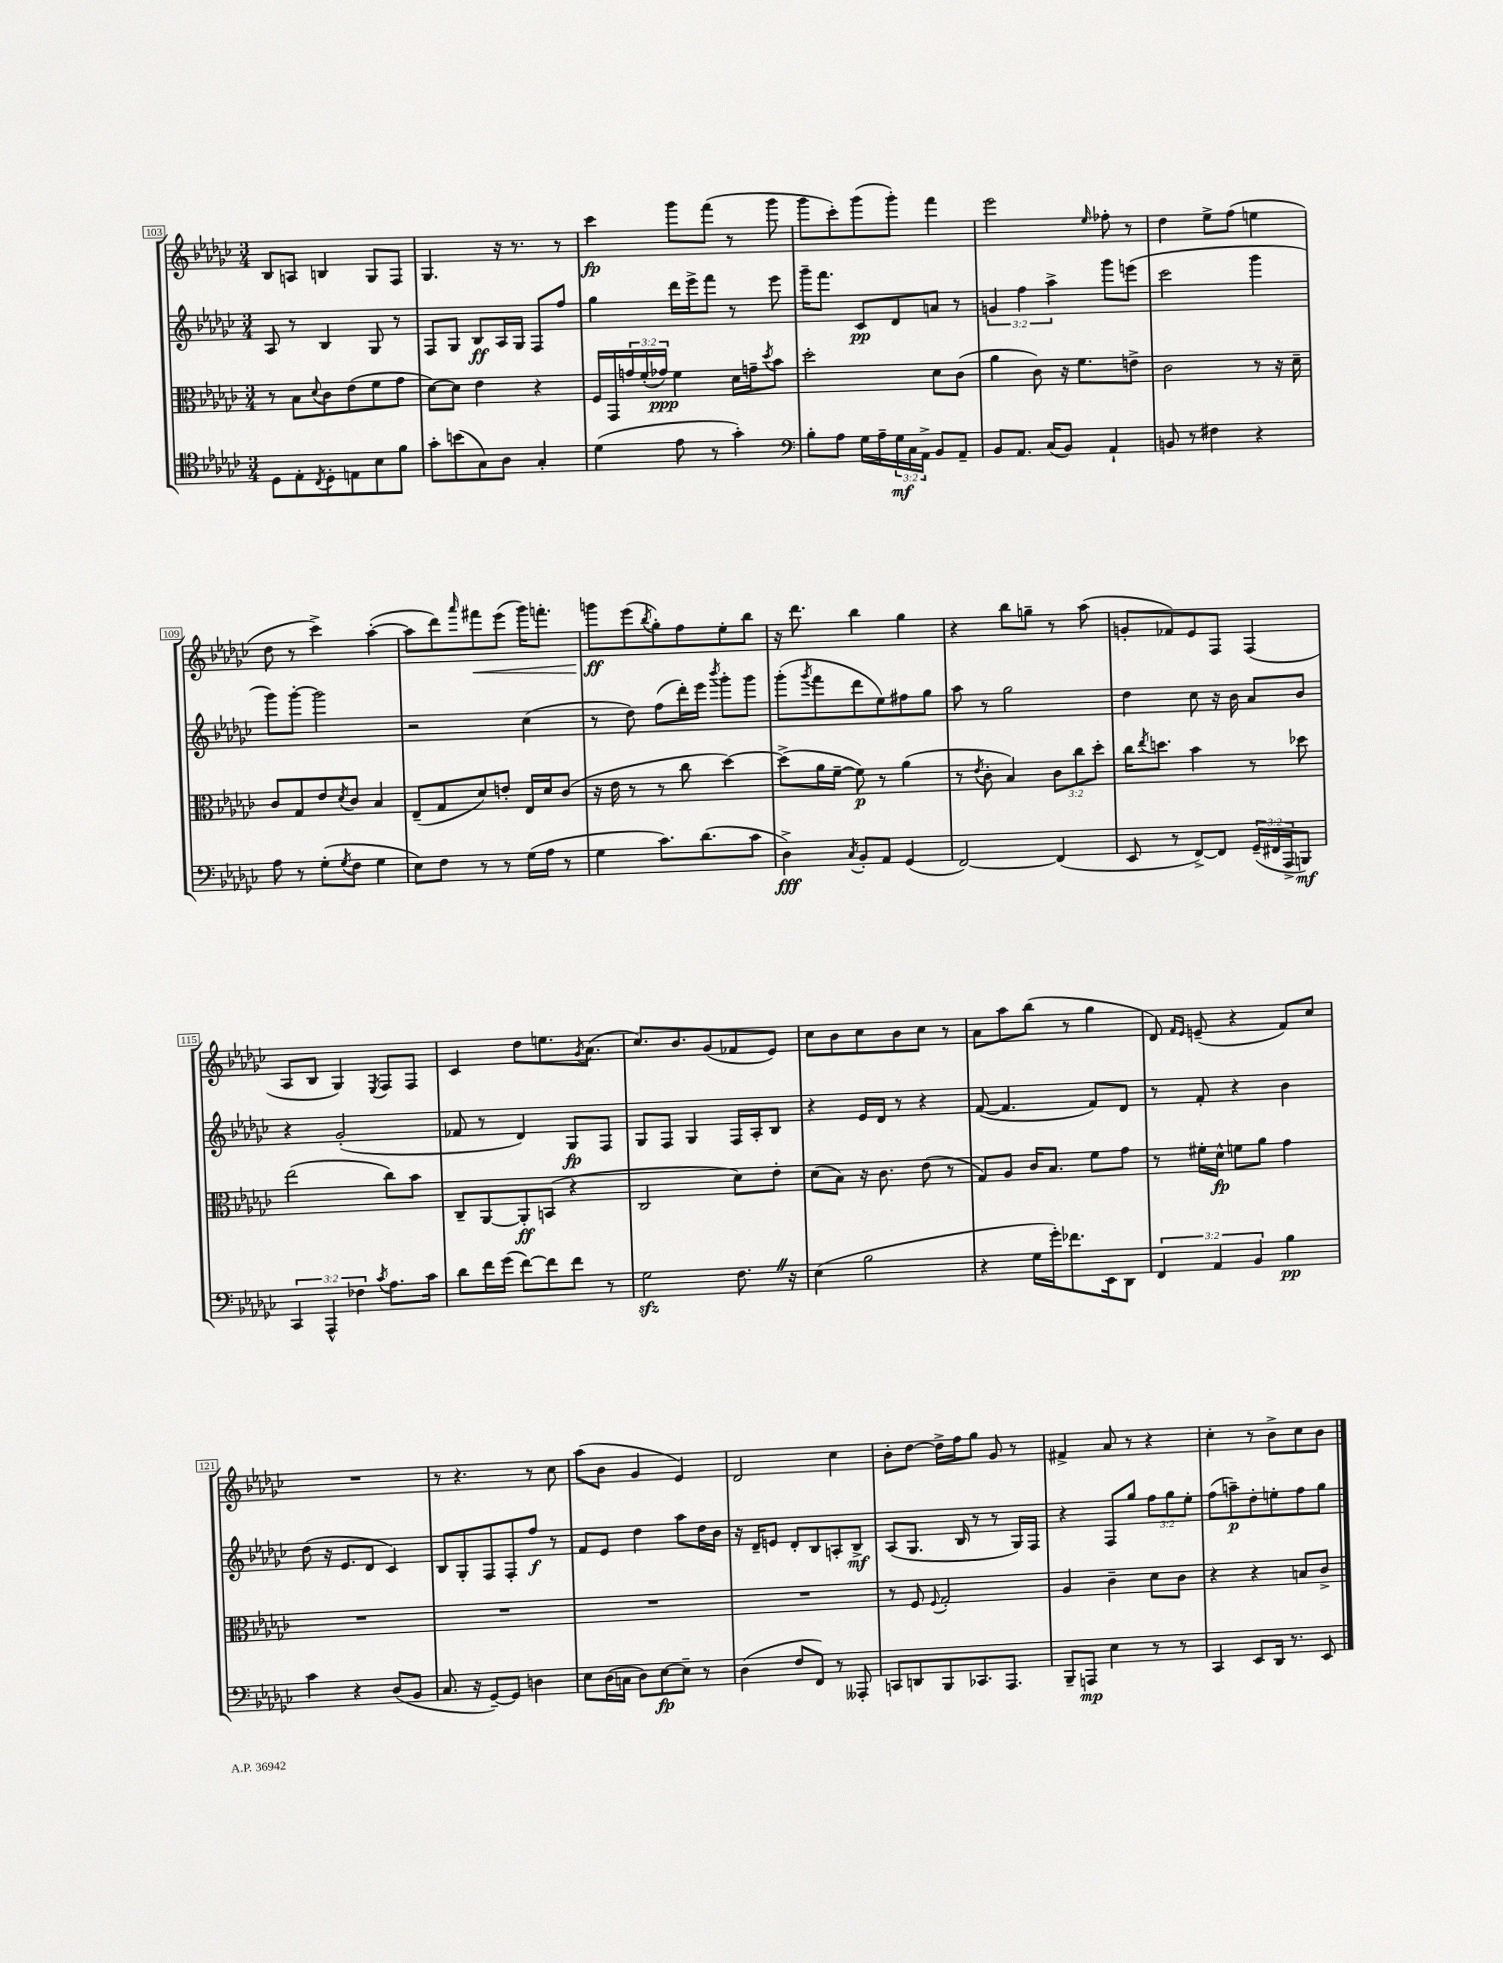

**kern	**kern	**kern	**kern
*staff4	*staff3	*staff2	*staff1
*clefC4	*clefC3	*clefG2	*clefG2
*k[b-e-a-d-g-c-]	*k[b-e-a-d-g-c-]	*k[b-e-a-d-g-c-]	*k[b-e-a-d-g-c-]
*M3/4	*M3/4	*M3/4	*M3/4
8D-	8r	8A-	8B-
8E-'	8B-	8r	8A
8qC-	8qqd-	.	.
8D-'	8c-	4B-	4B
8E	(8e-	.	.
8B-	8f	8G-	8G-
8f	8g-	8r	8F
=	=	=	=
8g-'	[8d-)	8F	4.G-
(8b	8d-]	8G-	.
8G-)	4e-	8B-	.
8A-	.	16A-	16r
.	.	16G-	8.r
4G-'	4r	8F	.
.	.	8ff	8r
=	=	=	=
(4d-	16F	4gg-	4ccc-
.	16GG-	.	.
.	24g	.	.
.	(24f'	.	.
.	24g-)	.	.
8e-	4f	16ddd-	8ggg-
.	.	16eee-^	.
8r	.	8fff	(8fff
4g-')	16d-	8r	8r
.	16g~	.	.
.	8qdd-	.	.
.	8b-	8eee-	8ggg-
=	=	=	=
*clefF4	*	*	*
8B-'	2dd-'	16ggg-~	8ggg-
.	.	8.fff	.
8A-	.	.	8ccc-')
16G-	.	8c-	(8ggg-
16A-~	.	.	.
24G-	.	8d-	8ggg-')
24C-	.	.	.
24AA-^	.	.	.
8BB-	8d-	8a	4fff
8AA-~	(8c-	8r	.
=	=	=	=
8BB-	4a-	6g	2eee-
8.AA-	.	.	.
.	.	6ff	.
.	8c-)	.	.
(16C-	.	.	.
.	.	6aa-^	.
8BB-)	16r	.	.
.	8.f	.	.
.	.	.	16qqee-
4AA-`	.	8ggg-	8ff-'
.	8e^	(8eee	8r
=	=	=	=
8BB	2c-	2ccc-	4dd-
8r	.	.	.
4F#	.	.	8ee-^
.	.	.	(8ff
4r	8r	4ggg-	4ee
.	16r	.	.
.	16d-~	.	.
=	=	=	=
8A-	8c-	8ggg-)	8dd-
8r	8G-	[8ggg-'	8r
(8G-'	8e-	2ggg-]	4ccc-^)
8qG-	8qd-	.	.
8F	8c-	.	.
4G-	4B-	.	([4aa-'
=	=	=	=
8E-)	(8E-~	2r	8aa-]
8F	8G-	.	8ddd-)
.	.	.	16qqaaa-
8r	8d-)	.	8fff#
8r	8e'	.	(8eee-
(16G-	16E-	(4cc-	16ggg-)
16A-	16d-	.	8.fff'
8r	(8c-	.	.
=	=	=	=
4G-	16r	8r	8ggg
.	16e-	.	.
.	8r	8dd-)	(8eee-
.	.	.	8qbb-
8.c-)	8r	(8ff	8gg-')
.	8cc-	16ddd-')	8ff
(8.d-	.	16eee-	.
.	.	8qbbb-	.
.	[4dd-)	8ggg-'	8ee-'
8c-	.	8ggg-	8bb-
=	=	=	=
4D-^)	(8dd-^]	(8ggg-'	16r
.	.	.	8.ddd-
.	.	8qggg-	.
.	16a-	8fff	.
.	[16f~	.	.
8qC-	.	.	.
8BB-'	8f])	8ddd-	4bb-
8AA-	8r	8ee-)	.
(4GG-	(4a-	8ff#	4gg-
.	.	8gg-	.
=	=	=	=
[2FF)	8r	8aa-	4r
.	8qe-	.	.
.	8c-'	8r	.
.	4B-)	2gg-	8bb-
.	.	.	8gg~
(4FF]	12c-	.	8r
.	12cc-	.	.
.	.	.	(8aa-
.	12dd-'	.	.
=	=	=	=
8EE-	16cc-	4dd-	8g'
.	8qee-	.	.
.	8.dd	.	.
8r	.	.	8f-)
[8FF^)	4b-	8cc-	8e-
8FF]	.	16r	8F
.	.	16b-	.
(24GG-~	8r	8a-	(4F
24FF#	.	.	.
24AAA-^	.	.	.
8BBB)	8dd-	8b-	.
=	=	=	=
6CC-	(2ee-	4r	8A-
.	.	.	8B-
6AAA-^^	.	.	.
.	.	(2g-'	4G-)
6F-	.	.	.
8qc-	.	.	8qE-
8.A-	8cc-)	.	8F
.	8b-	.	8F
16c-	.	.	.
=	=	=	=
8d-	8C-~	8f-	4c-
16f	[8AA-	8r	.
(16g-	.	.	.
[8f)	8AA-']	4d-)	8dd-
8f]	(8BB	.	8.ee
8f	4r	8G-	.
.	.	.	8qg-
.	.	.	(8.a-
8r	.	8F	.
=	=	=	=
2G-	2C-	8G-	8.cc-)
.	.	8F	.
.	.	.	8.b-
.	.	4G-	.
.	.	.	(8g-
8.F	8d-)	16F	8f-
.	.	16A-'	.
.	8e-'	8B-	8e-)
16r	.	.	.
=	=	=	=
(4E-	(8d-	4r	8cc-
.	8B-)	.	8b-
2B-	16r	16e-	8cc-
.	8.c-	16d-	.
.	.	8r	8b-
.	(8e-	4r	8cc-
.	8r	.	8r
=	=	=	=
4r	8G-)	([8f	8a-
.	8A-	4.f]	8aa-
16G-	16c-	.	(8bb-
16g-')	8.B-	.	.
8.f-	.	.	8r
.	8f	8f)	4gg-
16EE-	.	.	.
8DD-	8g-	8d-	.
=	=	=	=
6FF	8r	8r	8d-)
.	.	.	16qqf
.	.	.	16qqe-
.	16f#'	8f'	(8e~
6AA-	.	.	.
.	16d-^^	.	.
.	8f	4r	4r
6BB-	.	.	.
.	8a-	.	.
4B-	4g-	4b-	8f)
.	.	.	8cc-
=	=	=	=
4c-	2.r	(8dd-	2.r
.	.	16r	.
.	.	8.e-	.
4r	.	.	.
.	.	8d-	.
(8D-	.	4c-)	.
8BB-	.	.	.
=	=	=	=
8.C-	2.r	8B-	8r
.	.	8G-'	4.r
16r	.	.	.
[8GG-~)	.	8F	.
8GG-]	.	8F'	.
4D	.	8ff	8r
.	.	8r	8cc-
=	=	=	=
8E-	2.r	8f	(8aa-
(16D-	.	8e-	8b-
16C	.	.	.
8D-)	.	4dd-	4g-
[8E-	.	.	.
8E-~]	.	8aa-	4e-)
8r	.	16dd-	.
.	.	16b-	.
=	=	=	=
(4D-	2.r	16r	2d-
.	.	16d-~	.
.	.	8e	.
8F	.	8d-'	.
8FF)	.	8B-	.
8r	.	8A'	4cc-
8AAA--'	.	8B-^	.
=	=	=	=
8CC	8r	(8A-	8b-'
8DD	8F	8.G-	[8dd-
.	8qqF	.	.
8BBB-	2G-'	.	16dd-^]
.	.	16B-	16ff
8.CC-	.	8r	8gg-
.	.	8r	8g-
8.AAA-	.	.	.
.	.	16G-)	8r
.	.	16F	.
=	=	=	=
8BBB-~	4A-	4r	4f#^
8AAA	.	.	.
4E-	4c-~	8F	8a-
.	.	8gg-	8r
8r	8d-	12ff	4r
.	.	12gg-	.
8r	8c-	.	.
.	.	12ee-'	.
=	=	=	=
4CC-	4r	(8ff	4cc-'
.	.	8aa~)	.
8EE-	4r	8dd-'	8r
16DD-	.	8ee'	8b-^
8.r	.	.	.
.	8B	8ff	8cc-
8EE-	8c-^	8gg-	8b-
==	==	==	==
*-	*-	*-	*-
